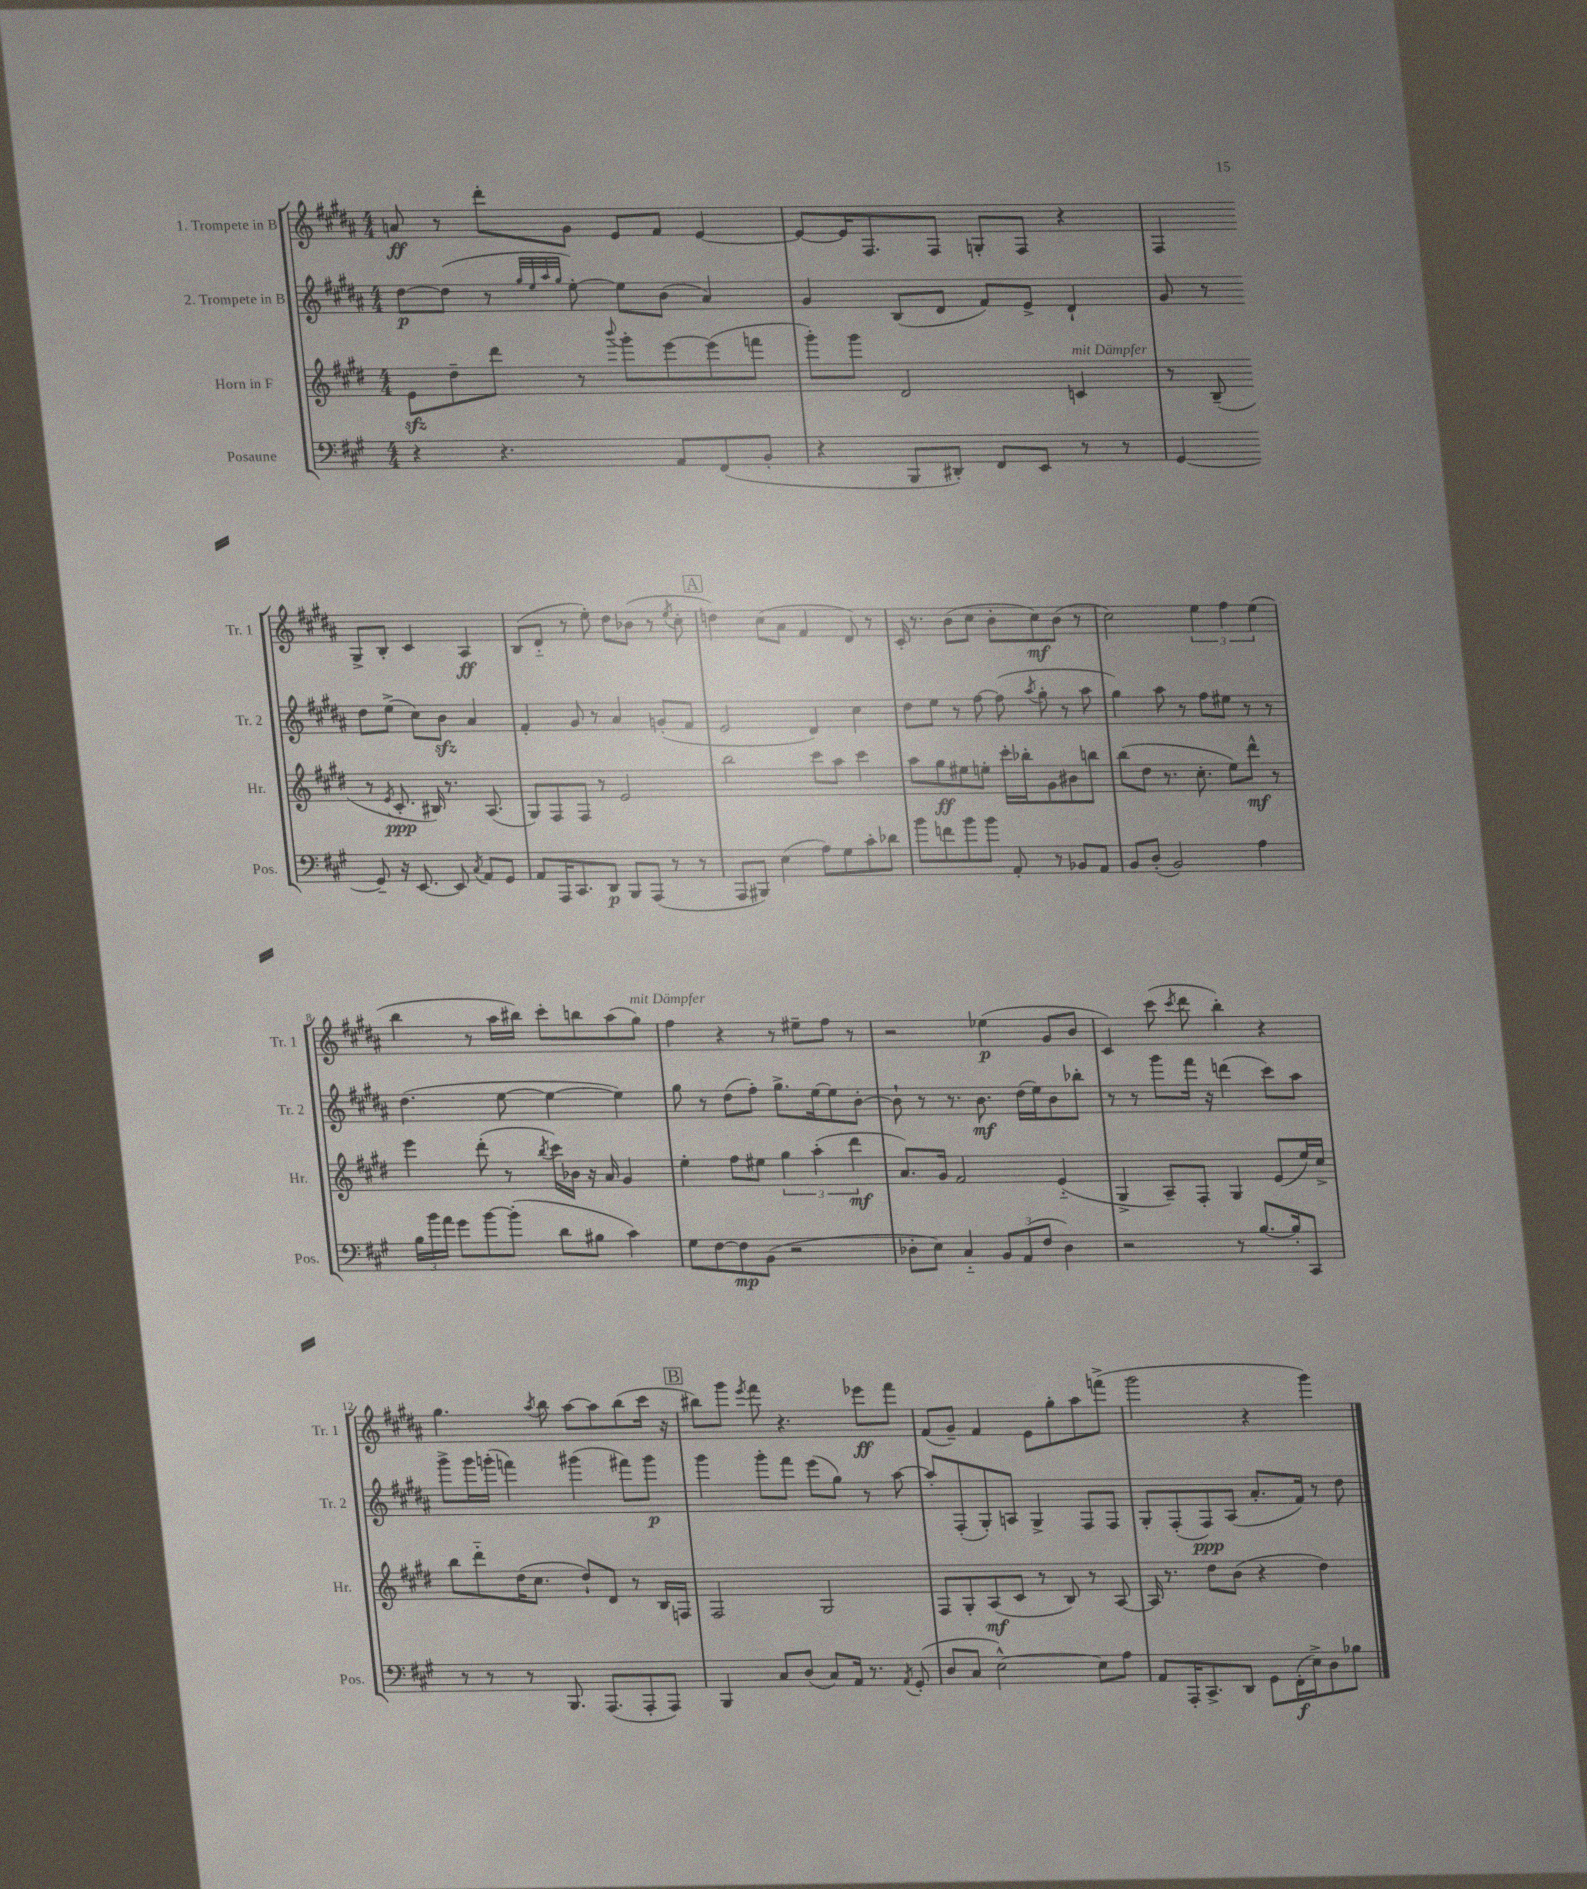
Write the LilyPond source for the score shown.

<<
\new StaffGroup <<
\new Staff = "s0" \with { instrumentName = "1. Trompete in B" shortInstrumentName = "Tr. 1" } {
    \clef treble \key b \major \numericTimeSignature \time 4/4
    \autoBeamOff a'8\ff r8 dis'''8[-. gis'8] e'8[ fis'8] e'4~ |
    e'8[~ e'16 fis8. fis8] g8[-. fis8] r4 |
    fis4 gis8[-> b8]-. cis'4 ais4\ff |
    b8[( dis'8]-_ r8 e''8-.) dis''8[ bes'8]( r8 \acciaccatura { e''8 } cis''8-. |
    \mark \markup { \box "A" } d''4) cis''8[( ais'8] fis'4 dis'8) r8 |
    cis'16-. r8. b'8[( cis''8] b'8[-. cis''8\mf) b'8]( r8 |
    cis''2) \tuplet 3/2 { e''4 fis''4 e''4( } |
    b''4 r8 ais''16[ bis''16]) cis'''8[-. b''8 ais''8( gis''8]^\markup { \italic "mit Dämpfer" }) |
    fis''4 r4 r8 eis''8[-- fis''8] r8 |
    r2 ees''4\p( gis'8[ b'8] |
    cis'4) cis'''8( \acciaccatura { cis'''8 } dis'''8 b''4-.) r4 |
    gis''4. \acciaccatura { ais''8 } b''8 ais''8[~ ais''8 b''8( cis'''16] r16 |
    \mark \markup { \box "B" } bis''8[) gis'''8] \acciaccatura { e'''8 } fis'''8 r4. ees'''8[\ff fis'''8] |
    fis'8[( gis'8]--) fis'4 e'8[ gis''8-. ais''8 f'''8]->( |
    gis'''2 r4 gis'''4) \bar "|." |
}
\new Staff = "s1" \with { instrumentName = "2. Trompete in B" shortInstrumentName = "Tr. 2" } {
    \clef treble \key b \major \numericTimeSignature \time 4/4
    \autoBeamOff dis''8[~\p dis''8]( r8 \grace { gis''32[ e''32 ais''32 gis''32] } e''8~-.) e''8[ b'8]( ais'4) |
    gis'4 b8[( dis'8] fis'8[) e'8]-> dis'4-! |
    gis'8 r8 dis''8[ e''8]->( cis''8[) b'8]\sfz ais'4 |
    fis'4-. gis'8 r8 ais'4 g'8[-.( fis'8] |
    \mark \markup { \box "A" } e'2 dis'4) cis''4 |
    dis''8[ e''8] r8 fis''8~ fis''8( \acciaccatura { ais''8 } gis''8-. r8 ais''8 |
    gis''4) ais''8 r8 fis''8[ eis''8] r8 r8 |
    dis''4.( e''8~ e''4~ e''4) |
    gis''8 r8 dis''8[( fis''8]-.) gis''8.[-> e''16~ e''8 b'8]~-. |
    b'8-! r8 r8. b'8.\mf dis''16[( e''16) b'8 bes''8]-. |
    r8 r8 gis'''8[ fis'''16] r16 d'''4( cis'''8[) ais''8] |
    gis'''8[-> gis'''16 g'''16]-.( f'''4) gis'''4( fis'''8[) gis'''8]\p |
    \mark \markup { \box "B" } gis'''4 gis'''8[-. fis'''8] e'''8[( gis''8]) r8 ais''8~ |
    ais''8[-. fis8-.( gis8-.) a8] gis4-> fis8[ fis8] |
    gis8[-. fis8-.( fis8\ppp) ais8]( ais'8.[-. fis'16]) r8 dis''8 \bar "|." |
}
\new Staff = "s2" \with { instrumentName = "Horn in F" shortInstrumentName = "Hr." } {
    \clef treble \key e \major \numericTimeSignature \time 4/4
    \autoBeamOff e'8[\sfz dis''8-- dis'''8] r8 \appoggiatura { b'''8 } gis'''8[-. e'''8~ e'''8( f'''8] |
    gis'''8[-.) gis'''8] dis'2 c'4^\markup { \italic "mit Dämpfer" } |
    r8 b8--( r8 \acciaccatura { e'8 } cis'8.-.\ppp bis16) r8. a8.( |
    gis8[) fis8 fis8] r8 e'2 |
    \mark \markup { \box "A" } b''2 cis'''8[ a''8] cis'''4 |
    a''8[ gis''8\ff eis''8 e''8]-. cis'''16[-. bes''16-. gis'8 bis'8 b''8] |
    b''8[( dis''8] r8. cis''8.-. e''8[) dis'''8]-^\mf r8 |
    e'''4 dis'''8-.( r8 \acciaccatura { b''8 } cis'''16[) bes'16] r16 a'16 gis'4 |
    e''4-. fis''8[ eis''8] \tuplet 3/2 { gis''4 a''4-.( dis'''4\mf } |
    a'8.[) gis'16] fis'2 e'4-_( |
    gis4-> a8[--) fis8]-. gis4 e'8[( e''16) cis''16]-> |
    b''8[ dis'''8-_ dis''16( cis''8.] dis''8[-!) dis'8] r8 b16[ f16] |
    \mark \markup { \box "B" } fis2 gis2 |
    fis8[ gis8-. a8\mf( cis'8] r8 b8) r8 a8~ |
    a16 r8. dis''8[ b'8]( r4 dis''4) \bar "|." |
}
\new Staff = "s3" \with { instrumentName = "Posaune" shortInstrumentName = "Pos." } {
    \clef bass \key a \major \numericTimeSignature \time 4/4
    \autoBeamOff r4 r4. a,8[ fis,8( b,8]-. |
    r4 b,,8[ dis,8]-.) fis,8[ e,8] r8 r8 |
    gis,4~ gis,8-- r16 e,8.~ e,8 \acciaccatura { cis8 } a,8[ gis,8] |
    a,8[ a,,16 cis,8. d,8]\p b,,8[ a,,8]( r8 r8 |
    \mark \markup { \box "A" } a,,8[ bis,,8]) e4( a8[) gis8 cis'8-. des'8] |
    b'8[ f'8 b'8 b'8] a,8-. r8 bes,8[ a,8] |
    b,8[ d8]-.( b,2) a4 |
    \tuplet 3/2 { b16[ b'16 a'16] } gis'8[ b'8~ b'8]-.( d'8[ bis8] cis'4) |
    gis8[ fis8~ fis8\mp b,8]( r2 |
    des8[-. e8]) cis4-_ \tuplet 3/2 { b,8[ a,8( fis8] } des4) |
    r2 r8 b8.[~ b16-. cis,8] |
    r8 r8 r8 b,,8. a,,8.[( a,,8-. a,,8]) |
    \mark \markup { \box "B" } b,,4 cis8[ d8]( cis8[) a,16] r8. \acciaccatura { a,8 } gis,8-.( |
    d8[ cis8] e2~-^) e8[ a8] |
    a,8[ a,,16-. cis,8.-> d,8] gis,8[ fis,16-.\f( e16->) d8 bes8] \bar "|." |
}
>>
>>
